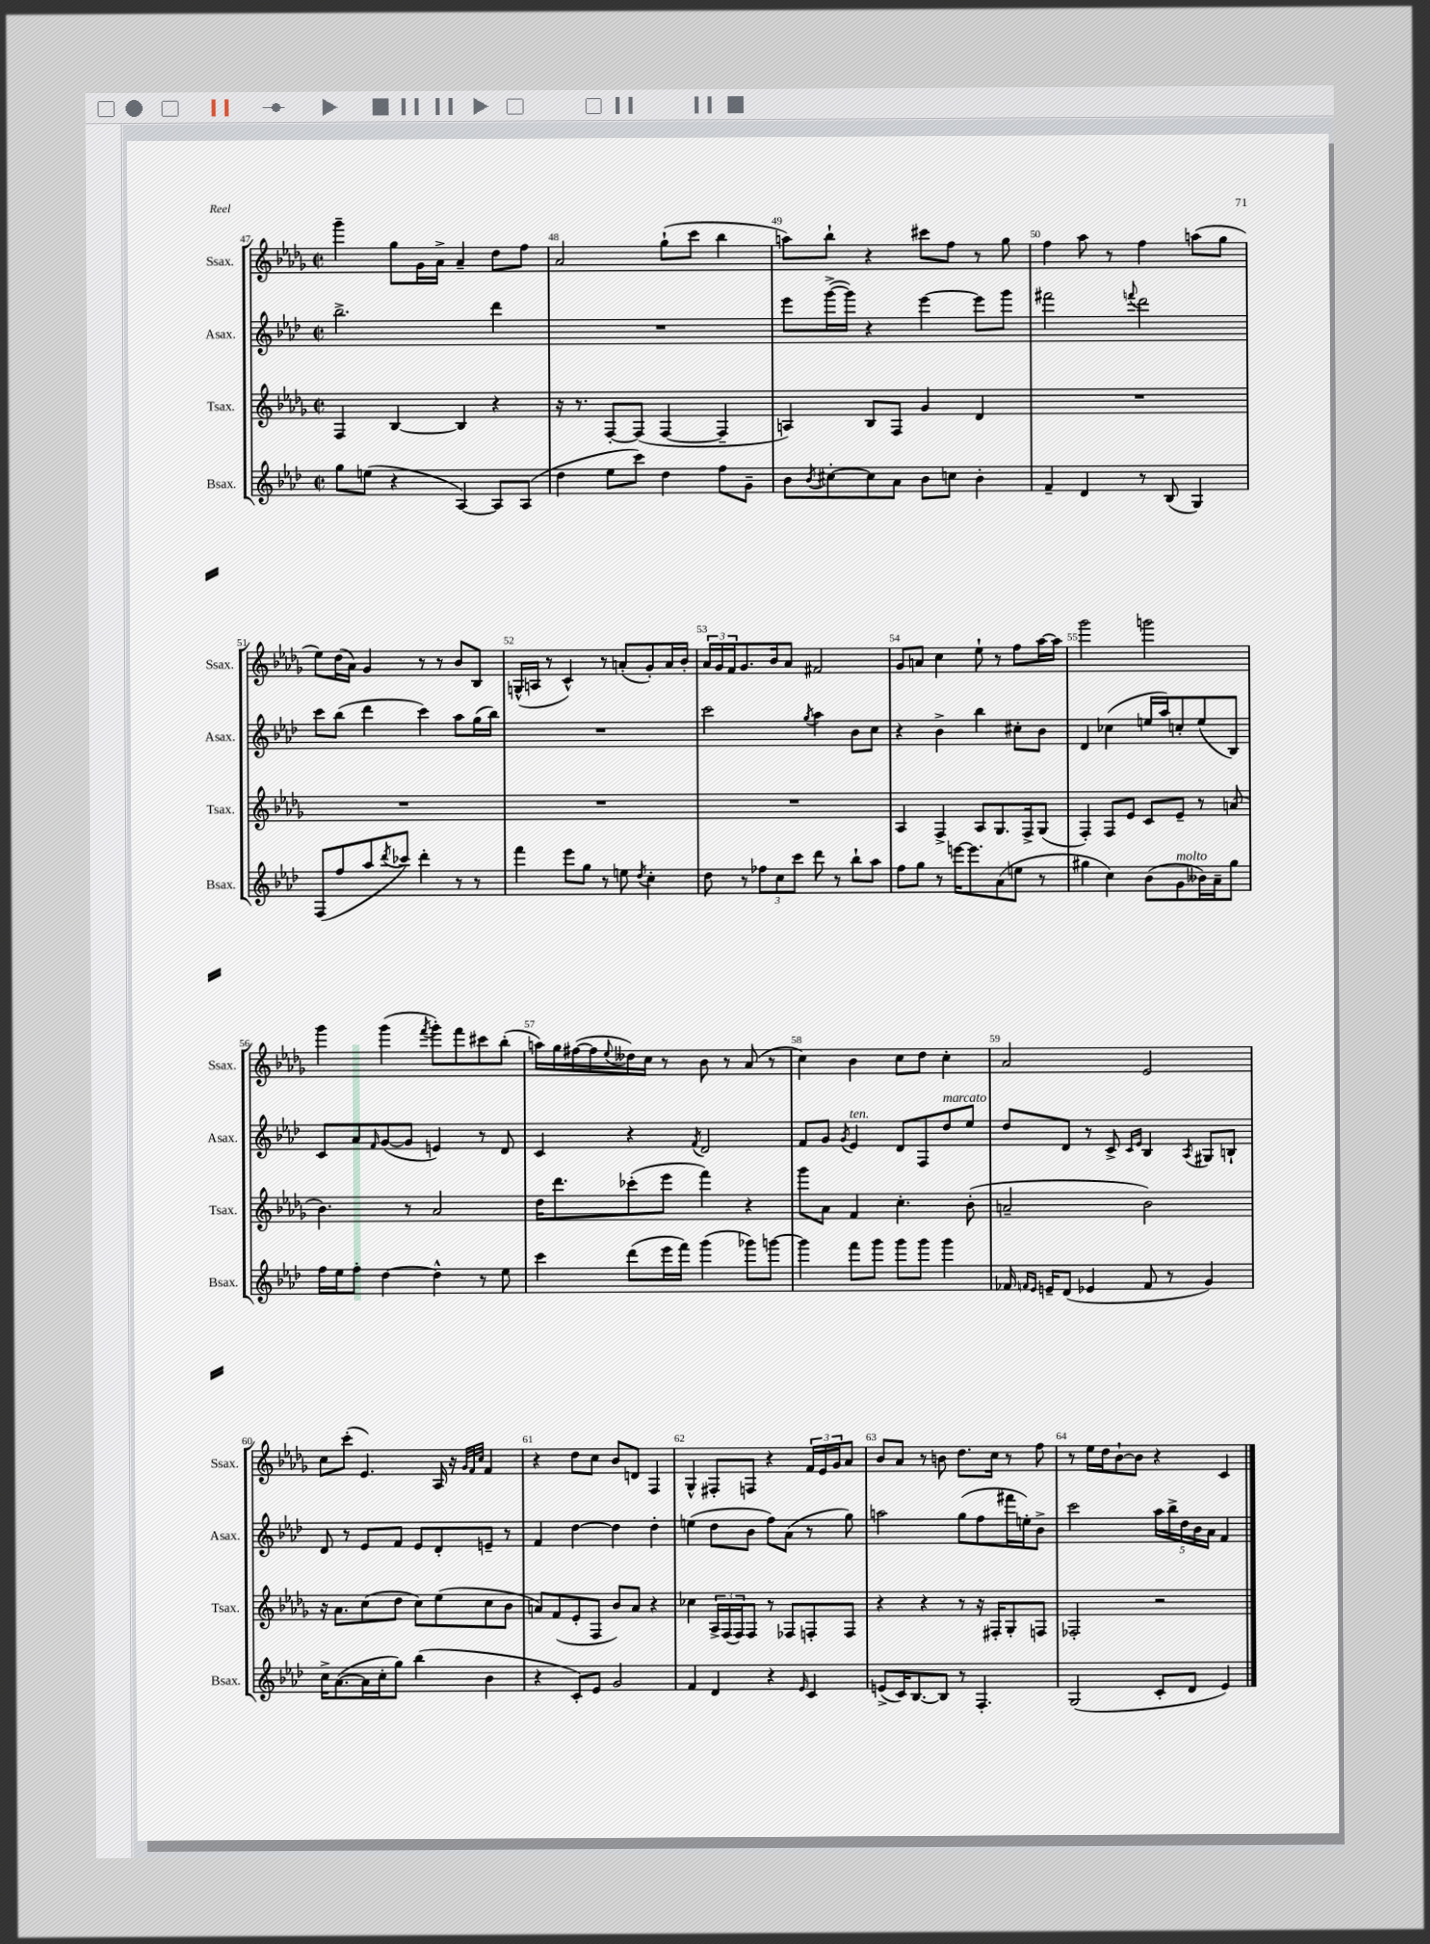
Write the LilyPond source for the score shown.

<<
\new StaffGroup <<
\new Staff = "s0" \with { instrumentName = "Ssax." shortInstrumentName = "Ssax." } {
    \clef treble \key des \major \defaultTimeSignature \time 2/2
    ges'''4-- ges''8 ges'16 aes'16-> aes'4-- des''8 f''8 |
    aes'2 ges''8-!( c'''8 bes''4 |
    a''8) bes''8-! r4 cis'''8 f''8 r8 ges''8 |
    f''4 aes''8 r8 f''4 a''8( ges''8 |
    ees''8) des''16( aes'16) ges'4 r8 r8 bes'8 bes8 |
    g16-^( a16 r8 c'4-^) r8 a'8-.( ges'8-.) a'16 bes'16-. |
    \tuplet 3/2 { aes'16 ges'16 f'16 } ges'8. bes'16 aes'8 fis'2 |
    ges'8 a'8 c''4 ees''8-! r8 f''8 aes''16~ aes''16 |
    ges'''2 g'''2 |
    ges'''4 ges'''4( \acciaccatura { f'''8 } ges'''8-.) f'''8 cis'''8 bes''8-.( |
    a''16) ges''16 fis''16~( fis''16 \appoggiatura { ees''8 } deses''16) c''16 r8 bes'8 r8 aes'8( r8 |
    c''4) bes'4 c''8 des''8 c''4-. |
    aes'2 ees'2 |
    c''8 c'''8-.( ees'4.) aes16 r16 \grace { ges'32 f'32 c''32 } f'4 |
    r4 des''8 c''8 bes'8 d'8 f4 |
    ges4-^ fis8-. f8 r4 \tuplet 3/2 { f'16 ees'16 ges'16 } aes'8 |
    bes'8 aes'8 r8 b'8 des''8. c''16 r8 f''8 |
    r8 ees''16 des''16 bes'8~-! bes'8 r4 c'4 \bar "|." |
}
\new Staff = "s1" \with { instrumentName = "Asax." shortInstrumentName = "Asax." } {
    \clef treble \key aes \major \defaultTimeSignature \time 2/2
    bes''2.-> des'''4 |
    R1 |
    ees'''8 g'''16~->( g'''16) r4 ees'''4~ ees'''8 g'''8 |
    fis'''2 \appoggiatura { f'''8 } des'''2 |
    c'''8 bes''8( des'''4 c'''4) aes''8 g''16( bes''16) |
    R1 |
    c'''2 \acciaccatura { g''8 } aes''4 bes'8 c''8 |
    r4 bes'4-> bes''4 cis''8-. bes'8 |
    des'4 ces''4( e''16 aes''16) c''8-. e''8( bes8) |
    c'8 aes'8 \grace { f'16 } g'8~( g'8 e'4) r8 des'8 |
    c'4 r4 \acciaccatura { f'8 } des'2 |
    f'8 g'8 \acciaccatura { g'8 } ees'4^\markup { \italic "ten." } des'8 f8 des''8^\markup { \italic "marcato" } ees''8 |
    des''8 des'8 r8 c'8-> \grace { c'16 ees'16 } bes4 \acciaccatura { aes8 } gis8 b8-! |
    des'8 r8 ees'8 f'8 ees'8 des'8-. e'8-- r8 |
    f'4 des''4~ des''4 des''4-. |
    e''4( des''8 bes'8 f''8) aes'8( r8 g''8) |
    a''2 g''8( f''8 fis'''16 e''16-.) bes'8-> |
    c'''2 \tuplet 5/4 { aes''16 bes''16-> des''16 bes'16 aes'16 } f'4 \bar "|." |
}
\new Staff = "s2" \with { instrumentName = "Tsax." shortInstrumentName = "Tsax." } {
    \clef treble \key des \major \defaultTimeSignature \time 2/2
    f4 bes4~ bes4 r4 |
    r16 r8. f8~-. f8( f4~ f4-- |
    a4) bes8 f8 ges'4 des'4 |
    R1 |
    R1 |
    R1 |
    R1 |
    aes4 f4-> aes8 ges8. f16-> ges8( |
    f4-.) f8 ees'8 c'8 ees'8-- r8 a'8( |
    bes'4.) r8 aes'2 |
    des''16 des'''8. ces'''8-.( ees'''8 f'''4) r4 |
    ges'''8 aes'8 f'4 c''4.-. bes'8-.( |
    a'2-- bes'2) |
    r16 aes'8. c''8( des''8 c''8) ees''8( c''8 bes'8 |
    a'8) f'8( ees'8-. f8 bes'8) a'8 r4 |
    ces''4 \tuplet 3/2 { aes16-> f16( f16) } f8 r8 fes8 f8-. f8 |
    r4 r4 r8 r16 fis16-. ges8-. f8 |
    fes2-. r2 \bar "|." |
}
\new Staff = "s3" \with { instrumentName = "Bsax." shortInstrumentName = "Bsax." } {
    \clef treble \key aes \major \defaultTimeSignature \time 2/2
    g''8 e''8( r4 aes4~) aes8 aes8( |
    des''4 ees''8 c'''8) des''4 f''8 g'8-- |
    bes'8 \acciaccatura { bes'8 } cis''8~-. cis''8 aes'8 bes'8 c''8 bes'4-. |
    f'4-- des'4 r8 bes8( g4) |
    f8( f''8 aes''8 \acciaccatura { des'''8 } ces'''8) des'''4-. r8 r8 |
    f'''4 ees'''8 g''8 r8 e''8 \acciaccatura { des''8 } c''4-. |
    des''8 r8 \tuplet 3/2 { fes''8 c''8 c'''8 } des'''8 r8 bes''8-! aes''8 |
    f''8 g''8 r8 e'''16~ e'''8. aes'8( e''8 r8 |
    gis''4 c''4) bes'8( g'8^\markup { \italic "molto" } beses'16) aes'16-- gis''8 |
    f''16 ees''16 f''8-. des''4~ des''4-^ r8 ees''8 |
    c'''4 des'''8( ees'''16 f'''16) g'''4( ges'''8) g'''8~ |
    g'''4 f'''8 g'''8 g'''8 g'''8 g'''4 |
    fes'16 \grace { f'16 ees'16 } e'16-- des'8( ees'4 f'8 r8 g'4) |
    c''16-> aes'8.~( aes'16 c''16-. g''8) bes''4( bes'4 |
    r4 c'8-.) ees'8 g'2 |
    f'4 des'4 r4 \grace { ees'16 } c'4 |
    e'8->( c'16) bes8.~ bes8 r8 f4.-. |
    g2( c'8-. des'8 ees'4) \bar "|." |
}
>>
>>
\layout { \context { \Score currentBarNumber = #47 \override BarNumber.break-visibility = ##(#f #t #t) barNumberVisibility = #all-bar-numbers-visible } }
